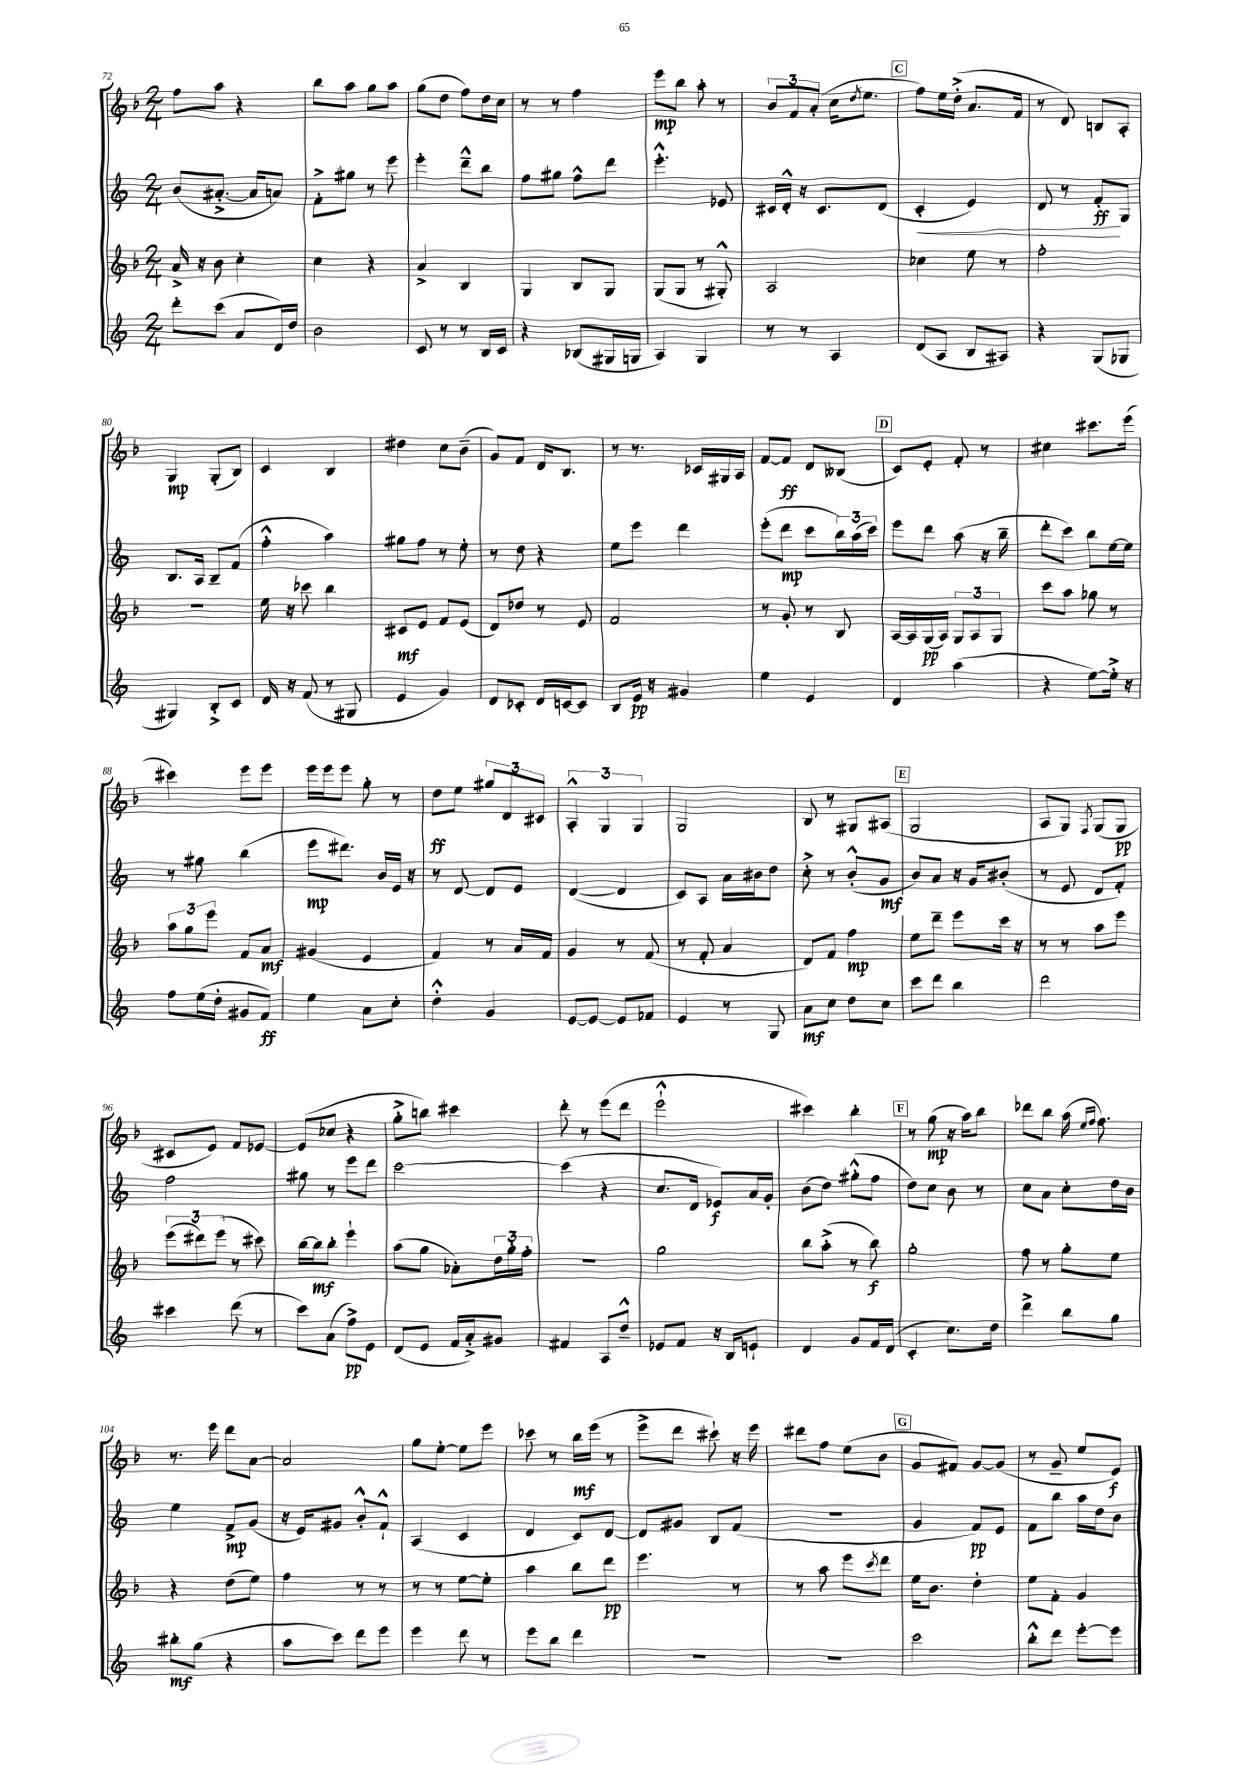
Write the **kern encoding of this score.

**kern	**kern	**kern	**kern
*staff4	*staff3	*staff2	*staff1
*clefG2	*clefG2	*clefG2	*clefG2
*k[]	*k[b-]	*k[]	*k[b-]
*M2/4	*M2/4	*M2/4	*M2/4
8ddd'\L	16a^/	(8b/L	8ff\L
.	16r	.	.
(8ccc\J	8b-\	[8.a#'^/J	8aa\J
8a/L	4cc'\	.	4r
.	.	16a#/]LK	.
16d/L)	.	8a/J)	.
16dd/JJ	.	.	.
=	=	=	=
2b\	4cc\	8f'^\L	8bb-\L
.	.	8gg#\J	8aa\J
.	4r	8r	8gg\L
.	.	8eee\	8aa\J
=	=	=	=
8c/	4a^/	4eee'\	(8gg\L
8r	.	.	8dd\J
8r	4B-/	8ddd~^^\L	8ff\L)
16B/LL	.	8bb\J	16dd\L
16c/JJ	.	.	16cc\JJ
=	=	=	=
4r	4G/	8ff\L	8r
.	.	8gg#\J	8r
(8B-/L	8B-/L	8ff^^\L	4ff\
16G#/L	8G/J	8ddd\J	.
16G/JJ	.	.	.
=	=	=	=
4A/)	(8G/L	4.eee'^^\	8eee\L
.	8G/J	.	8bb-\J
4G/	8r	.	8aa'\
.	8G#'^^/)	8e-/	8r
=	=	=	=
8r	2A/	16c#/LL	12b-/L
.	.	16d'^^/JJ	.
.	.	.	12f/
8r	.	16r	.
.	.	.	(12a'/J
.	.	8.c#/L	.
4A/	.	.	16cc\LK
.	.	.	8qdd/
.	.	.	8.ee\J
.	.	(8d/J	.
=	=	=	=
(8d/L	4cc-\	4c'/	8ff\L)
8A/J	.	.	16ee\L
.	.	.	(16dd'^\JJ
8B/L	8ee\	4e/)	8.a/L
8A#/J)	8r	.	.
.	.	.	16f/Jk
=	=	=	=
4r	2ff'\	8d/	8r
.	.	8r	8d/)
(8G/L	.	8f'/L	8B/L
8G-/J	.	8G/J	8A'/J
=	=	=	=
4G#/)	2r	8.B/L	4G/
.	.	16A/Jk	.
8B'^/L	.	8B~/L	(8G'/L
8c/J	.	(8f/J	8B-/J)
=	=	=	=
16d/	16ee\	4ff'^^\	4c/
16r	16r	.	.
(8f/	8ccc-\	.	.
8r	4bb-\	4aa\)	4B-/
8G#/	.	.	.
=	=	=	=
4e/	8c#/L	8gg#\L	4dd#\
.	8e/J	8ff\J	.
4g/)	8f/L	8r	8cc\L
.	(8e/J	8ee'\	(8b-~\J
=	=	=	=
8d/L	8d/L)	8r	8g/L)
8c-'/J	8dd-/J	8dd\	8f/J
16d/LL	8r	4r	16d/LK
[16c/J	.	.	8.B-/J
8c/]J	8e/	.	.
=	=	=	=
8B/L	2f/	8ee\L	8r
16e/Jk	.	8eee\J	8.r
16r	.	.	.
4g#/	.	4ddd\	.
.	.	.	16c-/LL
.	.	.	16G#/
.	.	.	16A/JJ
=	=	=	=
4ee\	8r	(8eee'\L	[8f/L
.	8g'/	8ddd\J	8f/]J
4e/	8r	8ccc\L	8d/L
.	8B-/	24bb\L)	(8B--/J
.	.	(24aa\	.
.	.	24ccc\JJ)	.
=	=	=	=
4d/	[16A/LL	8eee\L	8c/L)
.	16A/]	.	.
.	(16G/	8ddd\J	8e'/J
.	16A/JJ)	.	.
(4aa\	12G/L	(8aa\	8f'/
.	12A/	.	.
.	.	16r	8r
.	12G/J	.	.
.	.	16bb~\	.
=	=	=	=
4r	8ccc\L	8ddd'\L	4cc#\
.	8aa\J	8ccc\J)	.
[8ee\L)	8gg-\	8bb\L	8.ccc#\L
16ee'^\]Jk	8r	[16ee\L	.
16r	.	16ee\]JJ	(16eee\Jk
=	=	=	=
8ff\L	12aa\L	8r	4ccc#\)
.	12gg\	.	.
(16ee\L	.	8gg#\	.
.	12eee\J	.	.
16dd'\JJ	.	.	.
8g#/L	8f/L	(4bb\	8eee\L
8f/J)	8a/J	.	8eee\J
=	=	=	=
4ee\	(4g#/	8eee\L	16eee\LL
.	.	.	16eee\J
.	.	8.ddd#\J)	8eee\J
8a\L	4e/	.	8gg'\
.	.	16b/LL	.
8cc'\J	.	16e/JJ	8r
.	.	16r	.
=	=	=	=
4dd'^^\	4f/)	8r	8dd\L
.	.	[8d/	8ee\J
4g/	8r	8d/]L	12gg#/L
.	.	.	12d/
.	16a/LL	8e/J	.
.	.	.	12c#/J
.	16f/JJ	.	.
=	=	=	=
[8e/L	4g/	([4d/	6A'^^/
8e/_J	.	.	.
.	.	.	6G/
8e/]L	8r	4d/]	.
.	.	.	6G/
8f-/J	(8f/	.	.
=	=	=	=
4e/	8r	8c/L)	2G/
.	8f'/	8A/J	.
8r	4a/	16a\LL	.
.	.	16b#\J	.
8G/	.	8dd\J	.
=	=	=	=
8a\L	8d/L)	8cc'^\	8B-/
8cc\J	8f/J	8r	8r
8dd\L	4ff\	(8b'^^/L	8G#/L
8cc\J	.	8g/J	(8A#/J
=	=	=	=
8ccc\L	8ee\L	8b/L)	2G/
8ddd\J	8ddd~\J	8a/J	.
4bb\	8eee\L	16r	.
.	.	16g/LK	.
.	16ccc\Jk	(8b#'/J	.
.	16r	.	.
=	=	=	=
2ddd\	8r	8r	8A/L
.	8r	8e/	8G/J)
.	.	.	8qF/
.	8aa\L	8d/L	(8G/L
.	8eee\J	8f'/J)	8G/J
=	=	=	=
4ccc#\	(12eee\L	2ff\	8c#/L
.	12ddd#\)	.	.
.	.	.	8e/J)
.	(12eee\J	.	.
(8ddd\	8r	.	8f/L
8r	8ccc#\)	.	[8e-/J
=	=	=	=
8ccc\L)	[16bb-\LL	8gg#\	(8e-/]L
.	16bb-\]J	.	.
(8a\J	8bb-'\J	8r	8cc-/J
8ff^\L)	4eee`\	8eee\L	4r
8e\J	.	8ddd\J	.
=	=	=	=
(8d/L	(8aa\L	[2ccc\	8gg'^\L
8e/J	8gg\J	.	8bb\J)
16f/LL	8a-'\L)	.	4ccc#\
16a'^/J)	.	.	.
8g#/J	24dd\L	.	.
.	24gg'\	.	.
.	24ff'\JJ	.	.
=	=	=	=
4f#/	2r	(4ccc\]	8ddd'\
.	.	.	8r
8A/L	.	4r	(8eee\L
8dd~^^/J	.	.	8ddd\J
=	=	=	=
8e-/L	2gg\	8.cc/L	2eee`^^\
8f/J	.	.	.
.	.	16d/Jk	.
16r	.	8e-/L)	.
16B/LK	.	.	.
8e`/J	.	16a/L	.
.	.	16g'/JJ	.
=	=	=	=
4d/	8bb-\L	(8b\L	4ccc#\)
.	(8aa'^\J	8dd\J)	.
8g/L	8r	(8gg#'^^\L	4bb-'\
16f/L	8bb-\)	8ff\J	.
(16d/JJ	.	.	.
=	=	=	=
4c'/	2gg'\	8dd\L)	8r
.	.	8cc\J	(8gg\
8.cc\L)	.	8b\	16r
.	.	.	16aa\LK)
.	.	8r	8bb-\J
16dd\Jk	.	.	.
=	=	=	=
4ddd^\	8ff\	8cc\L	8ddd-\L
.	8r	8a\J	8bb-\J
8bb\L	8gg'\L	8cc'\L	(16aa\
.	.	.	16qqee/LL
.	.	.	16qqff/JJ
.	.	.	8.ff\)
8gg\J	8ee\J	16dd\L	.
.	.	16b\JJ	.
=	=	=	=
8bb#'\L	4r	4ee\	8.r
(8gg\J	.	.	.
.	.	.	16eee\
4r	(8dd\L	8f^/L	8ddd\L
.	8ee\J)	(8g/J	[8a\J
=	=	=	=
8aa\L	4ff\	16r	2a/]
.	.	16e/LK)	.
8ccc\J)	.	8g#/J	.
8ddd\L	8r	8b'^^/L	.
8eee\J	8r	8f`^^/J	.
=	=	=	=
4eee\	8r	(4A/	8gg\L
.	8r	.	[8ee'\J
8ddd\	[8ee\L	4c/	8ee\]L
8r	8ee'\]J	.	8eee\J
=	=	=	=
8eee\L	4aa\	4d/	8ccc-\
8bb\J	.	.	8r
4ddd\	8bb-\L	8c/L)	16bb-\LL
.	.	.	(16eee\JJ
.	8ddd\J	[8d/J	8r
=	=	=	=
2r	4.eee\	8d/]L	8eee^\L
.	.	8g#/J	8ddd\J
.	.	8B/L	8ccc#`\)
.	8r	(8f/J	16r
.	.	.	16eee\
=	=	=	=
2r	8r	2r	8ddd#\L
.	8aa\	.	8ff\J
.	8eee\L	.	(8ee\L
.	8qccc/	.	.
.	8ddd\J	.	8b-\J
=	=	=	=
2ccc\	16ee\LK	4g/	8g/L
.	8.b-\J	.	.
.	.	.	8f#/J)
.	4dd'\	8f/L)	[8g/L
.	.	8e/J	(8g/]J
=	=	=	=
8bb'^^\L	8ee\L	8f\L	8r
8ddd\J	8f'\J	8bb\J	8g~/
[8eee'\L	4g/	16aa\LL	8ee/L
.	.	16dd\J	.
8eee\]J	.	8b\J	8e/J)
==	==	==	==
*-	*-	*-	*-
